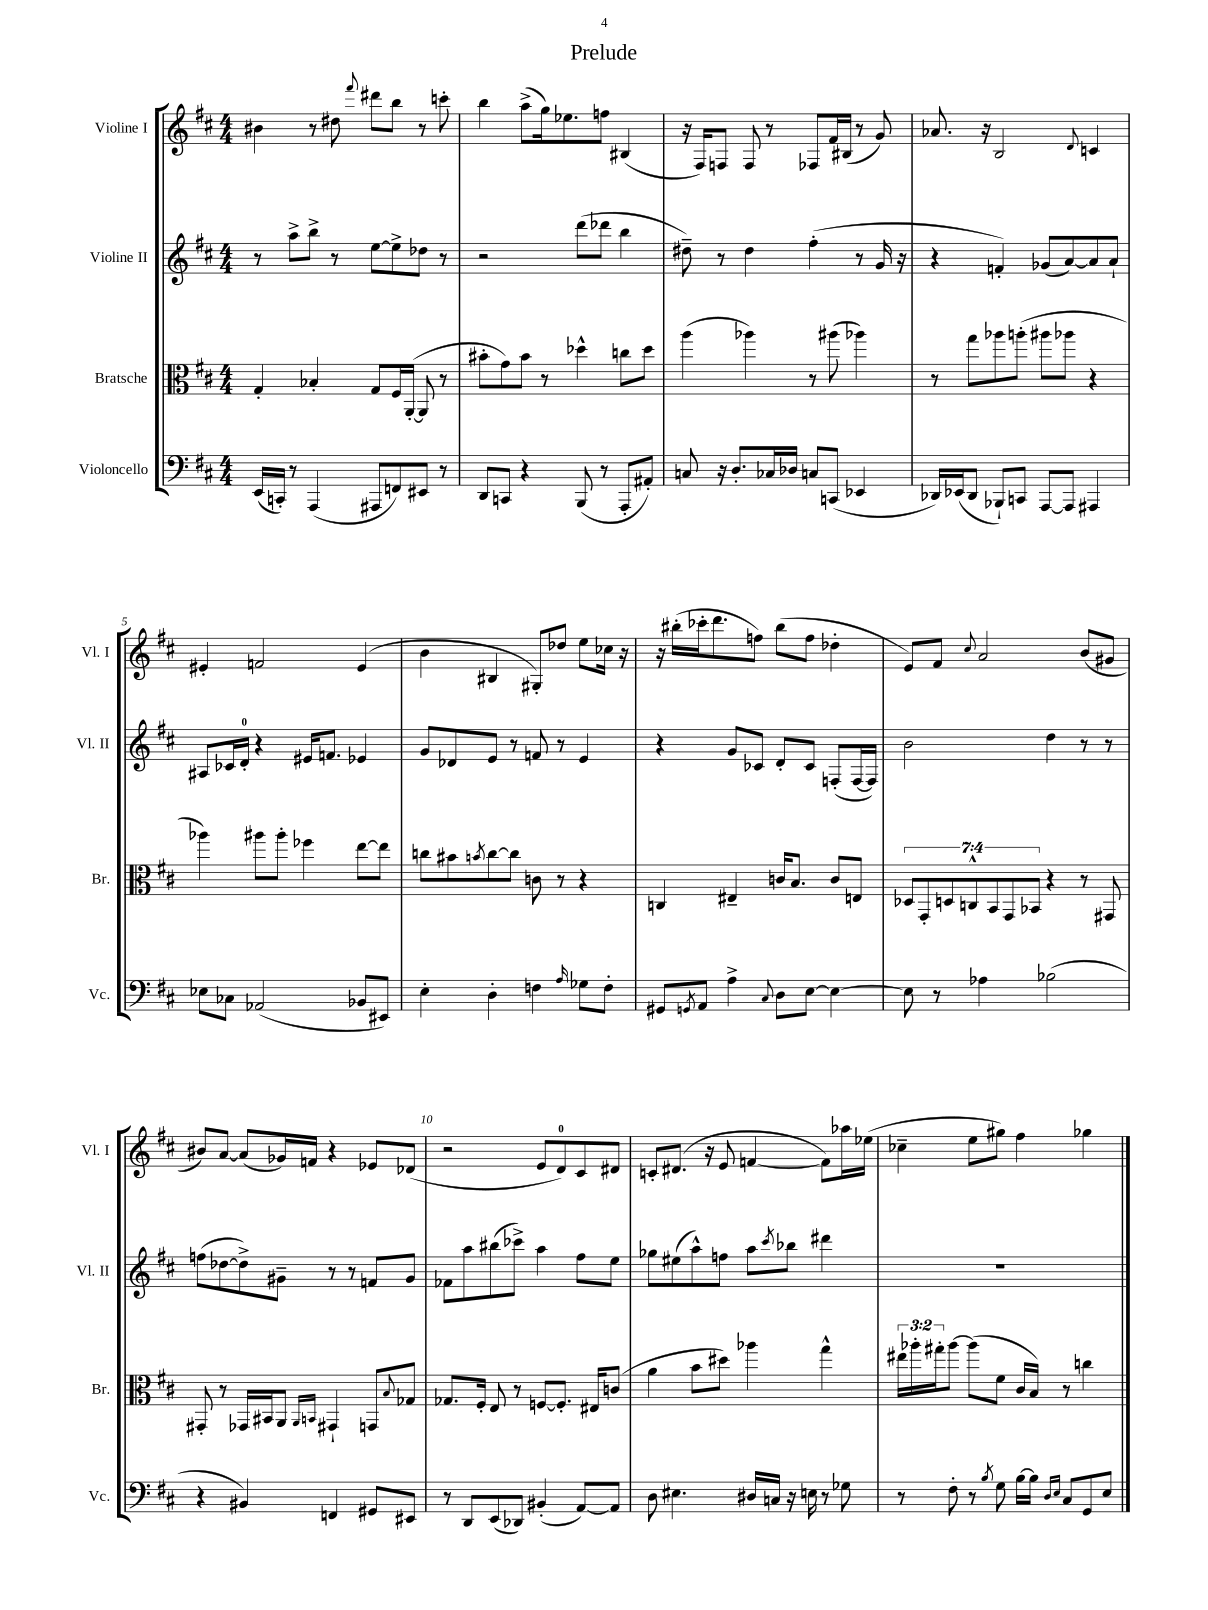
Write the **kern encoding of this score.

**kern	**kern	**kern	**kern
*staff4	*staff3	*staff2	*staff1
*clefF4	*clefC3	*clefG2	*clefG2
*k[f#c#]	*k[f#c#]	*k[f#c#]	*k[f#c#]
*M4/4	*M4/4	*M4/4	*M4/4
(16EE/LL	4G'/	8r	4b#\
16CC'/JJ)	.	.	.
8r	.	8aa^\L	.
(4AAA/	4B-'/	8bb^\J	8r
.	.	8r	8dd#\
.	.	.	8qqfff#/
8AAA#/L	8G/L	[8ee\L	8ddd#\L
8FF/)	16F#/L	8ee^\]	8bb\J
.	([16AA'/JJ	.	.
8EE#/J	8AA/]	8dd-\J	8r
8r	8r	8r	8ccc'\
=	=	=	=
8DD/L	8b#'\L	2r	4bb\
8CC/J	8g\)	.	.
4r	8b#\J	.	(8aa^\L
.	8r	.	16gg\k)
.	.	.	8.ee-\
(8BBB/	4dd-^^\	(8ddd\L	.
8r	.	8ddd-\J	8ff\J
8AAA'/L	8cc\L	4bb\	(4B#/
8AA#'/J)	8dd-\J	.	.
=	=	=	=
8C/	(4aa\	8dd#~\)	16r
.	.	.	16F#/LK)
16r	.	8r	8F/J
8.D'/L	.	.	.
.	4aa-\)	4dd#\	8F/
16C-/L	.	.	8r
16D-/JJ	.	.	.
8C/L	8r	(4ff#'\	8F-/L
(8CC/J	(8aa#\	.	16f#/L
.	.	.	(16B#/JJ
4EE-/	4aa-\)	8r	8r
.	.	16g/	8g/)
.	.	16r	.
=	=	=	=
16DD-/LL)	8r	4r	8.a-/
(16EE-/J	.	.	.
8DD-/J	8gg\L	.	.
.	.	.	16r
8BBB-`/L)	8aa-\	4f'/)	2B/
8CC/J	(8aa'\J	.	.
[8AAA/L	8aa#\L	(8g-/L	.
8AAA/]J	8aa-\J	[8a/)	.
.	.	.	8qqd/
4AAA#/	4r	8a/]	4c/
.	.	8a`/J	.
=	=	=	=
8E-\L	4aa-\)	8A#/L	4e#'/
8C-\J	.	16c-/L	.
.	.	16d'/JJ	.
(2AA-/	8aa#\L	4r	2f/
.	8aa#'\J	.	.
.	4ff-\	16e#/LK	.
.	.	8.f/J	.
8BB-/L	[8ee\L	4e-/	(4e#/
8EE#/J)	8ee\]J	.	.
=	=	=	=
4E'\	8cc\L	8g/L	4b\
.	8b#\	8d-/	.
.	8qb/	.	.
4D'\	[8cc\	8e/J	4B#/
.	8cc\]J	8r	.
4F\	8c\	8f/	8G#'/L)
.	8r	8r	8dd-/J
16qqA/	.	.	.
8G-\L	4r	4e/	8ee\L
8F'\J	.	.	16cc-\Jk
.	.	.	16r
=	=	=	=
8GG#/L	4C/	4r	16r
.	.	.	(16bb#'\LL
8qGG/	.	.	.
8AA/J	.	.	16ccc-'\J
.	.	.	8.ddd\
4A^\	4E#~/	8g/L	.
.	.	8c-/J	8ff\J)
8qqC#/	.	.	.
8D\L	16c/LK	8d'/L	(8bb#\L
.	8.B/J	.	.
[8E\J	.	8c-/J	8ff\J
4E\_	8c/L	(8F'/L	4dd-'\
.	8E/J	[16F/L	.
.	.	16F/]JJ)	.
=	=	=	=
8E\]	14D-/L	2b\	8e/L)
.	14GG'/	.	.
8r	.	.	8f#/J
.	14D/	.	.
.	14C^^/	.	.
.	.	.	8qqcc#/
4A-\	.	.	2a/
.	14BB/	.	.
.	14GG/	.	.
.	14BB-/J	.	.
(2B-\	4r	4dd\	.
.	8r	8r	(8b/L
.	8GG#/	8r	8g#/J
=	=	=	=
4r	8GG#'/	(8ff\L	8b#/L)
.	8r	[8dd-\	[8a/J
4BB#/)	16GG-/LL	8dd-^\])	(8a/]L
.	16BB#/J	.	.
.	8AA/J	8g#~\J	16g-/L)
.	.	.	16f/JJ
.	16qqAA/LL	.	.
.	16qqBB/JJ	.	.
4FF/	4GG#`/	8r	4r
.	.	8r	.
8GG#/L	8GG/L	8f/L	8e-/L
.	8qqB/	.	.
8EE#/J	8G-/J	8g#/J	(8d-/J
=	=	=	=
8r	8.G-/L	8f-\L	2r
8DD/L	.	8aa\	.
.	16F#'/Jk	.	.
(8EE/	8E/	(8bb#\	.
8DD-/J)	8r	8ccc-^\J)	.
(4BB#'/	[8F/L	4aa\	8e/L
.	8.F'/]J	.	8d/)
[8AA/L)	.	8ff#\L	8c#/
.	16E#/LK	.	.
8AA/]J	(8c/J	8ee\J	8d#/J
=	=	=	=
8D\	4a\	8gg-\L	8c'/L
4.E#\	.	(8ee#\	(8.d#/J
.	8b\L	8aa^^\)	.
.	.	.	16r
.	8dd#\J)	8ff\J	8e/
16D#/LL	4aa-\	8aa\L	[4f/
16C/JJ	.	.	.
.	.	8qccc#/	.
16r	.	8bb-\J	.
16E\	.	.	.
8r	4gg^^\	4ddd#\	8f\]L)
8G-\	.	.	16aa-\L
.	.	.	(16ee-\JJ
=	=	=	=
8r	24ee#\LL	1r	4cc-~\
.	24aa-'\	.	.
.	24gg#'\J	.	.
8F#'\	[8aa-\J	.	.
8r	(8aa-\]L	.	8ee\L
8qB/	.	.	.
8G\	8f#\J	.	8gg#\J)
[16B\LL	16c#/LL	.	4ff#\
16B\]JJ	16B/JJ)	.	.
16qqD/LL	.	.	.
16qqE/JJ	.	.	.
8C#/L	8r	.	.
8GG/	4cc\	.	4gg-\
8E/J	.	.	.
==	==	==	==
*-	*-	*-	*-
